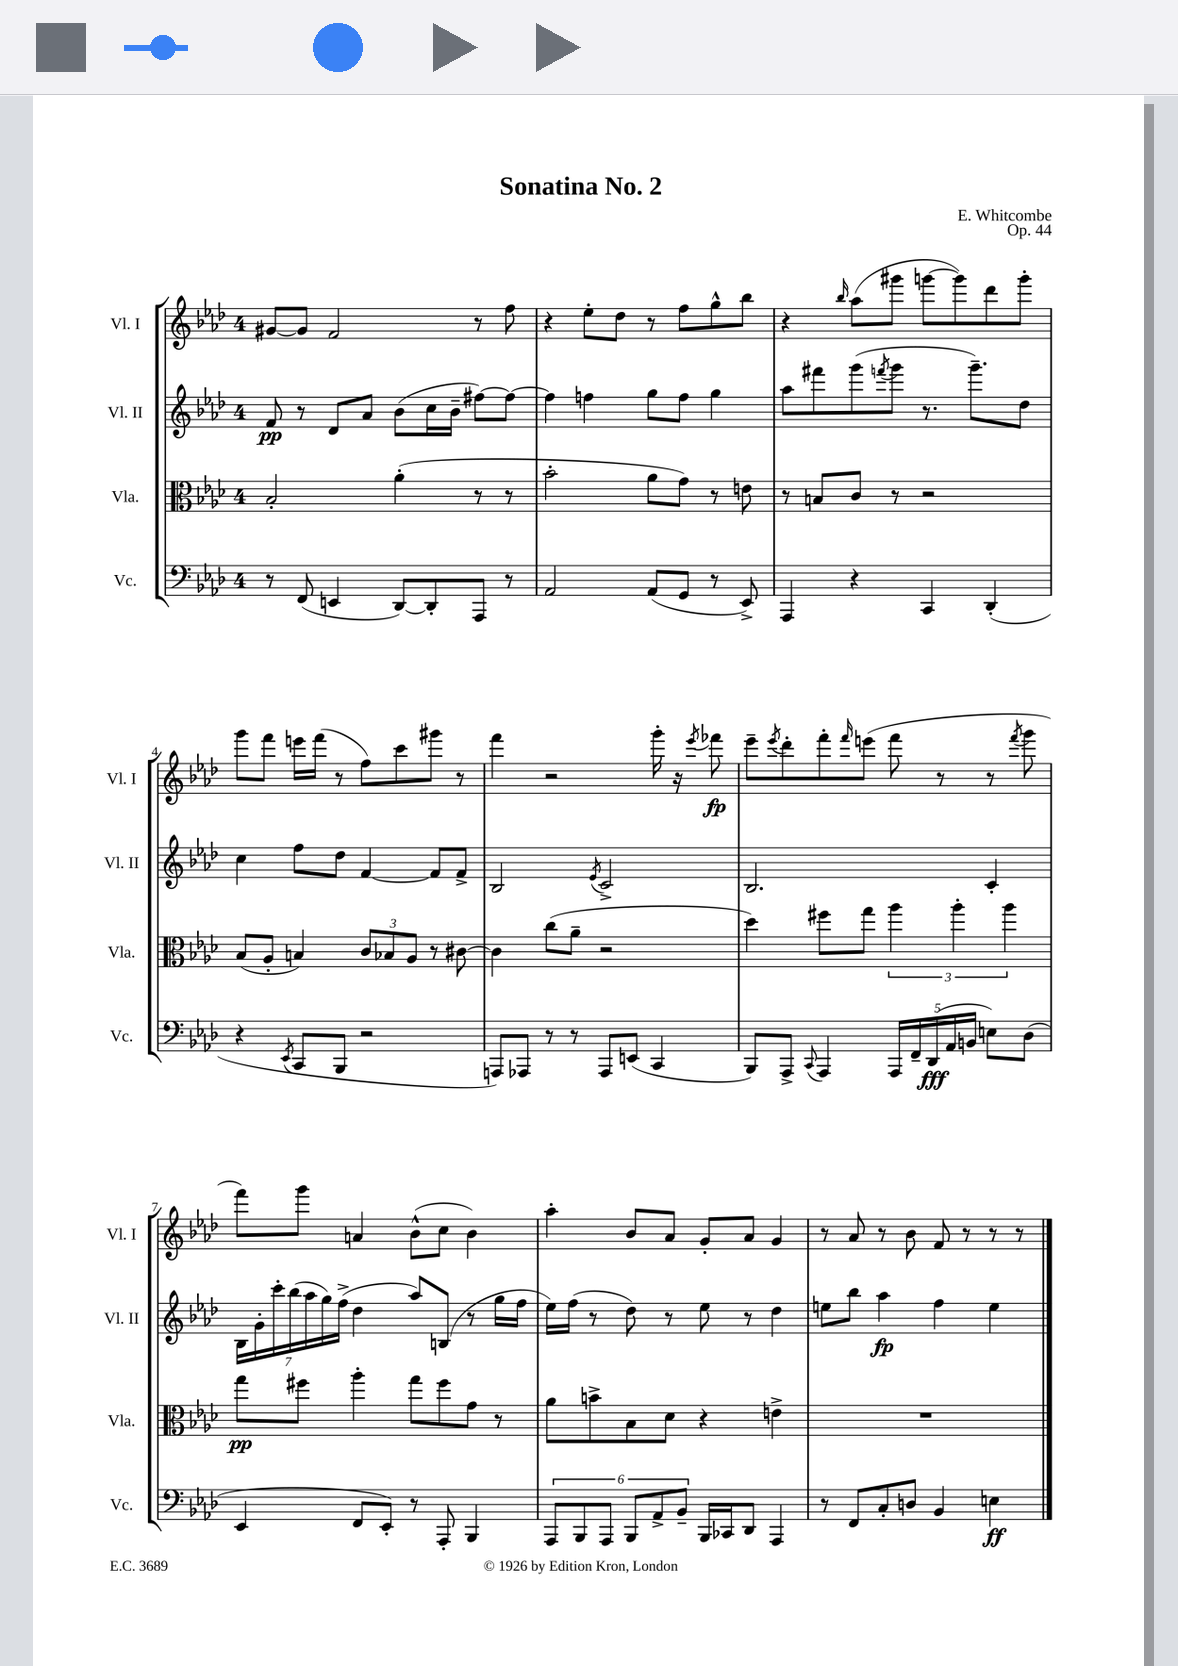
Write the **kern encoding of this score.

**kern	**dynam	**kern	**dynam	**kern	**dynam	**kern	**dynam
*part4	*part4	*part3	*part3	*part2	*part2	*part1	*part1
*staff4	*staff4	*staff3	*staff3	*staff2	*staff2	*staff1	*staff1
*I"Vc.	*	*I"Vla.	*	*I"Vl. II	*	*I"Vl. I	*
*I'Vc.	*	*I'Vla.	*	*I'Vl. II	*	*I'Vl. I	*
*clefF4	*	*clefC3	*	*clefG2	*	*clefG2	*
*k[b-e-a-d-]	*	*k[b-e-a-d-]	*	*k[b-e-a-d-]	*	*k[b-e-a-d-]	*
*M4/4	*	*M4/4	*	*M4/4	*	*M4/4	*
=1	=1	=1	=1	=1	=1	=1	=1
8r	.	2B-'/	.	8f/	pp	[8g#X/L	.
(8FF/	.	.	.	8r	.	8g#/J]	.
4EEn/	.	.	.	8d-/L	.	2f/	.
.	.	.	.	8a-/J	.	.	.
[8DD-/L)	.	(4a-'\	.	(8b-\L	.	.	.
8DD-'/]	.	.	.	16cc\L	.	.	.
.	.	.	.	16b-~\JJ	.	.	.
8AAA-/J	.	8r	.	[8ff#X\L)	.	8r	.
8r	.	8r	.	8ff#\J_	.	8ff\	.
=2	=2	=2	=2	=2	=2	=2	=2
2AA-/	.	2b-'\	.	4ff#\]	.	4r	.
.	.	.	.	4ffn\	.	8ee-'\L	.
.	.	.	.	.	.	8dd-\J	.
(8AA-/L	.	8a-\L	.	8gg\L	.	8r	.
8GG/J	.	8g\J)	.	8ff\J	.	8ff\L	.
8r	.	8r	.	4gg\	.	8gg^^\	.
8EE-^/)	.	8en\	.	.	.	8bb-\J	.
=3	=3	=3	=3	=3	=3	=3	=3
4AAA-/	.	8r	.	8aa-\L	.	4r	.
.	.	8Bn/L	.	8fff#X\	.	.	.
.	.	.	.	.	.	16qqbb-/	.
4r	.	8c/J	.	(8ggg\	.	(8aa-\L	.
.	.	.	.	8qfffn/	.	.	.
.	.	8r	.	8ggg\J	.	8ggg#X\J	.
4CC/	.	2r	.	8.r	.	[8gggn\L	.
.	.	.	.	.	.	8ggg\])	.
.	.	.	.	8.ggg~\L)	.	.	.
(4DD-'/	.	.	.	.	.	8ddd-\	.
.	.	.	.	8dd-\J	.	8ggg'\J	.
!!LO:LB:g=z
=4	=4	=4	=4	=4	=4	=4	=4
4r	.	(8B-/L	.	4cc\	.	8ggg\L	.
.	.	8A-'/J	.	.	.	8fff\J	.
8qEE-/	.	.	.	.	.	.	.
8CC/L	.	4Bn/)	.	8ff\L	.	16eeen\LL	.
.	.	.	.	.	.	(16fff\JJ	.
8BBB-/J	.	.	.	8dd-\J	.	8r	.
2r	.	12c/L	.	[4f/	.	8ff\L)	.
.	.	12B-X/	.	.	.	.	.
.	.	.	.	.	.	8ccc\	.
.	.	12A-/J	.	.	.	.	.
.	.	8r	.	8f/L]	.	8ggg#X\J	.
.	.	[8c#X\	.	8f^/J	.	8r	.
=5	=5	=5	=5	=5	=5	=5	=5
8AAAn/L)	.	4c#\]	.	2B-/	.	4fff\	.
8AAA-X/J	.	.	.	.	.	.	.
8r	.	(8cc\L	.	.	.	2r	.
8r	.	8a-~\J	.	.	.	.	.
.	.	.	.	8qe-/	.	.	.
8AAA-/L	.	2r	.	2c^/	.	.	.
(8EEn/J	.	.	.	.	.	.	.
4CC/	.	.	.	.	.	16ggg'\	.
.	.	.	.	.	.	16r	.
.	.	.	.	.	.	8qeee-/	.
.	.	.	.	.	.	8fff-X\	fp
=6	=6	=6	=6	=6	=6	=6	=6
8BBB-/L)	.	4dd-\)	.	2.B-/	.	8eee-~\L	.
.	.	.	.	.	.	8qeee-/	.
8AAA-^/J	.	.	.	.	.	8ddd-'\	.
8qqCC/	.	.	.	.	.	.	.
4AAA-/	.	8ff#X\L	.	.	.	8fff'\	.
.	.	.	.	.	.	16qqfff/	.
.	.	8gg\J	.	.	.	(8eeen\J	.
20AAA-/LL	.	6aa-\	.	.	.	8fff\	.
20FF~/	.	.	.	.	.	.	.
(20DD-/	fff	.	.	.	.	.	.
.	.	.	.	.	.	8r	.
20AA-/	.	.	.	.	.	.	.
.	.	6aa-'\	.	.	.	.	.
20BBn/JJ	.	.	.	.	.	.	.
8En\L)	.	.	.	4c'/	.	8r	.
.	.	6aa-\	.	.	.	.	.
.	.	.	.	.	.	8qfff/	.
(8D-\J	.	.	.	.	.	8ggg\	.
!!LO:LB:g=z
=7	=7	=7	=7	=7	=7	=7	=7
4EE-/	.	8gg\L	pp	28B-\LL	.	8fff\L)	.
.	.	.	.	28g'\	.	.	.
.	.	.	.	28ccc'\	.	.	.
.	.	.	.	(28bb-\	.	.	.
.	.	8ff#X\J	.	.	.	8ggg\J	.
.	.	.	.	28aa-\	.	.	.
.	.	.	.	28gg\)	.	.	.
.	.	.	.	(28ff^\JJ	.	.	.
8FF/L	.	4aa-'\	.	4dd-\	.	4an/	.
8EE-'/J)	.	.	.	.	.	.	.
8r	.	8gg\L	.	8aa-/L)	.	(8b-^^\L	.
8AAA-'/	.	8ff#\	.	(8Bn/J	.	8cc\J	.
4BBB-/	.	8g\J	.	8r	.	4b-\)	.
.	.	8r	.	16gg\LL	.	.	.
.	.	.	.	16ff\JJ	.	.	.
=8	=8	=8	=8	=8	=8	=8	=8
12AAA-/L	.	8a-\L	.	16ee-\LL)	.	4aa-'\	.
.	.	.	.	(16ff\JJ	.	.	.
12BBB-/	.	.	.	.	.	.	.
.	.	8bn^\	.	8r	.	.	.
12AAA-/J	.	.	.	.	.	.	.
12BBB-/L	.	8B-\	.	8dd-\)	.	8b-/L	.
12AA-^/	.	.	.	.	.	.	.
.	.	8d-\J	.	8r	.	8a-/J	.
12BB-~/J	.	.	.	.	.	.	.
16BBB-/LL	.	4r	.	8ee-\	.	8g'/L	.
16CC-X/J	.	.	.	.	.	.	.
8DD-/J	.	.	.	8r	.	8a-/J	.
4AAA-/	.	4en^\	.	4dd-\	.	4g/	.
=9	=9	=9	=9	=9	=9	=9	=9
8r	.	1r	.	8een\L	.	8r	.
8FF/L	.	.	.	8bb-\J	.	8a-/	.
8C'/	.	.	.	4aa-\	fp	8r	.
8Dn/J	.	.	.	.	.	8b-\	.
4BB-/	.	.	.	4ff\	.	8f/	.
.	.	.	.	.	.	8r	.
4En\	ff	.	.	4ee\	.	8r	.
.	.	.	.	.	.	8r	.
==	==	==	==	==	==	==	==
*-	*-	*-	*-	*-	*-	*-	*-
